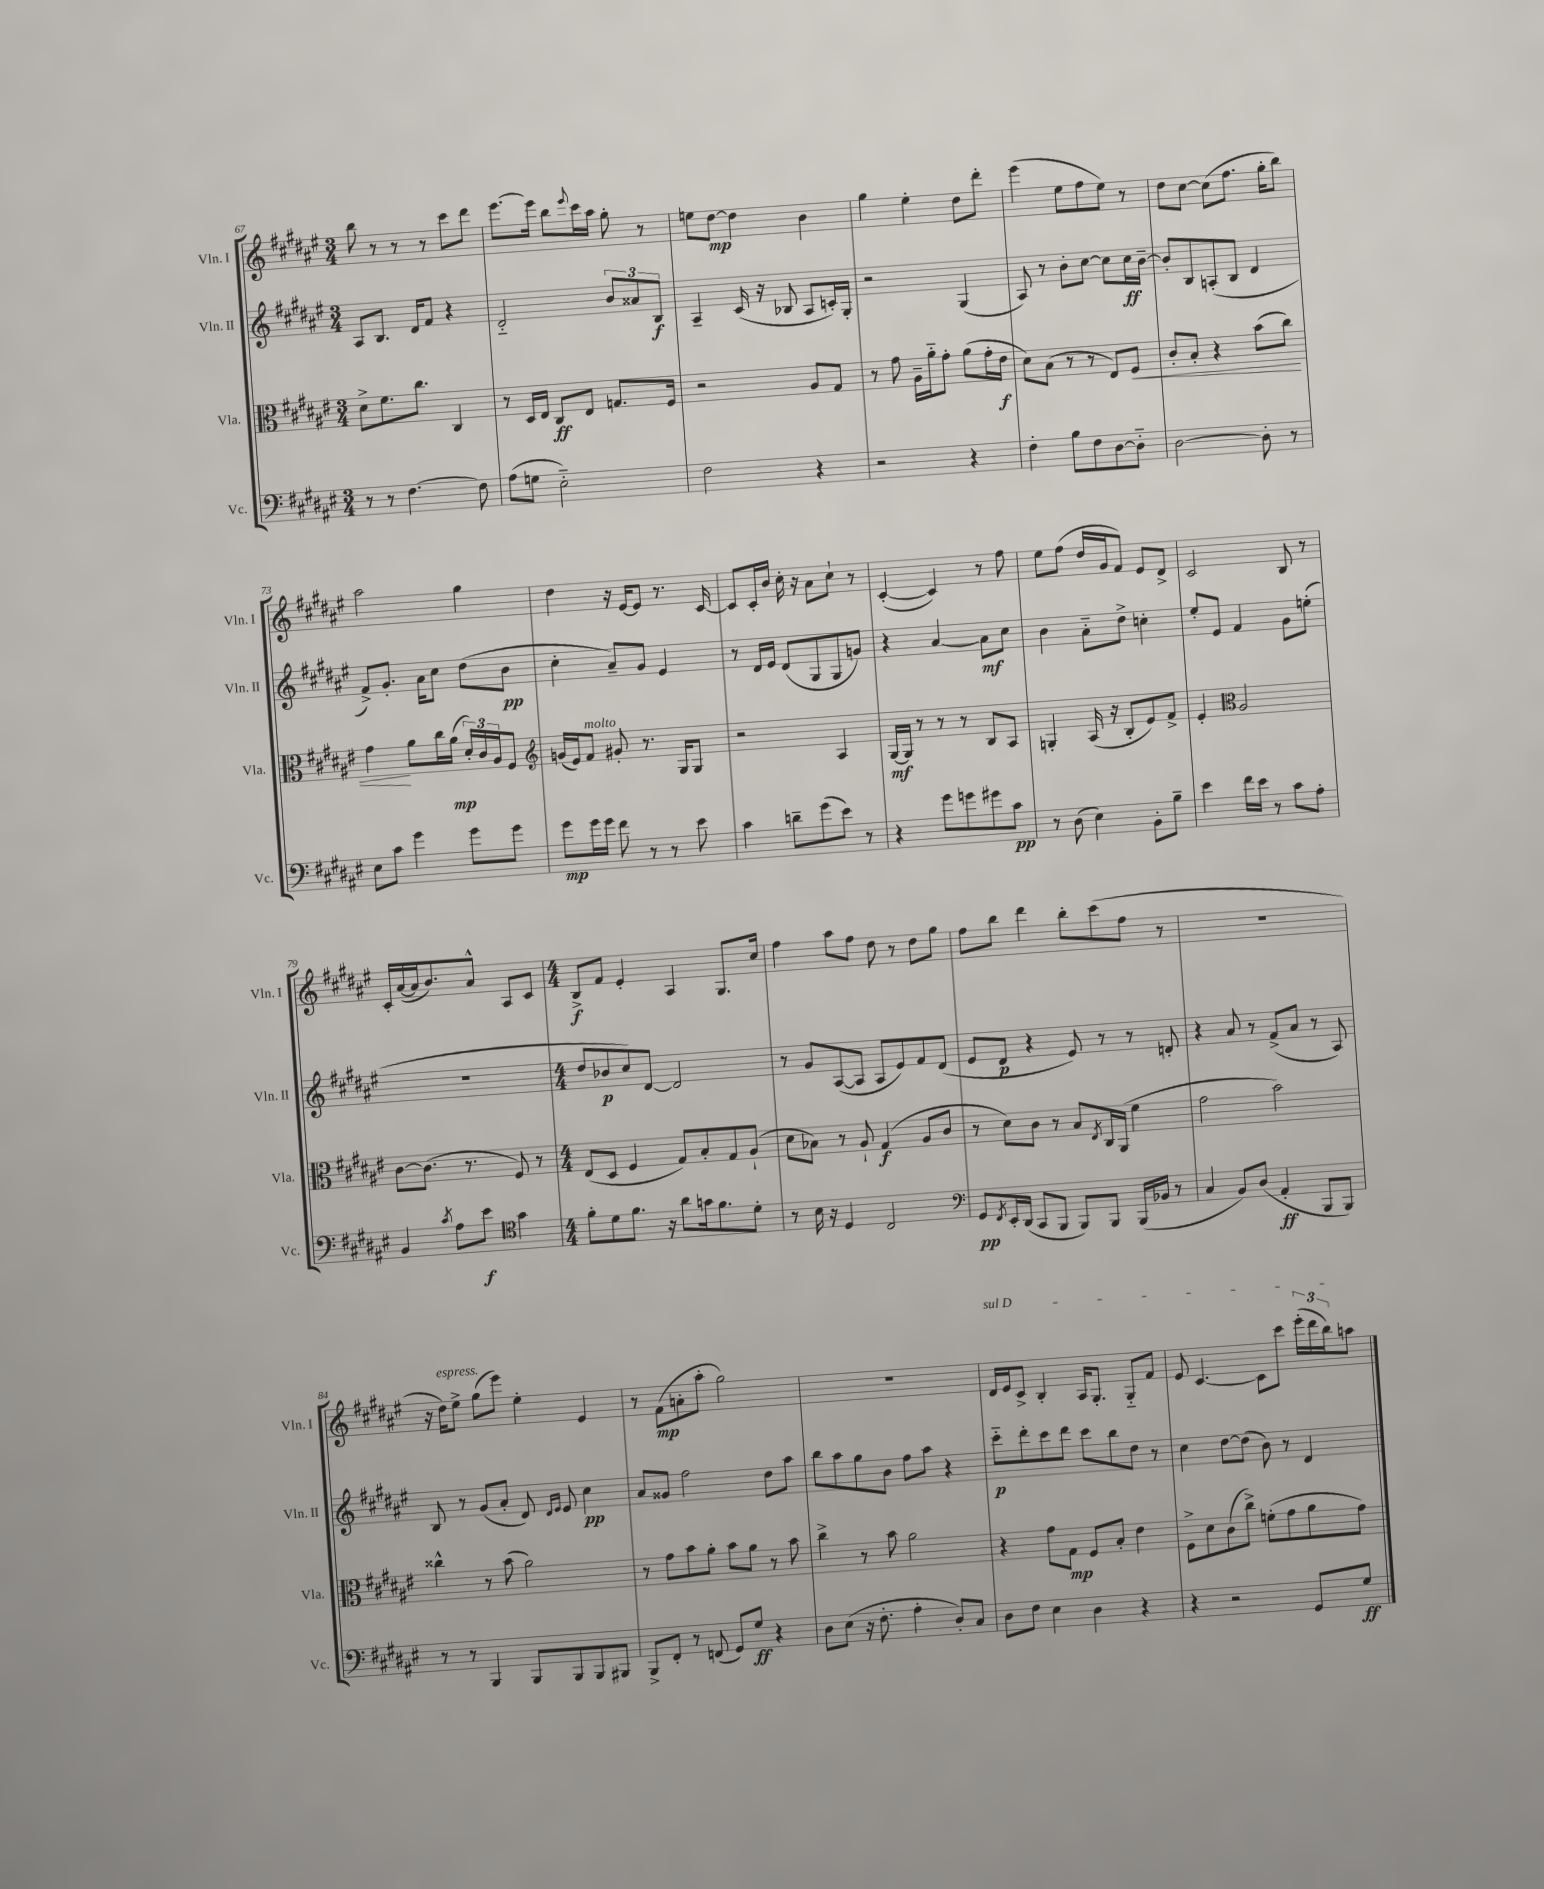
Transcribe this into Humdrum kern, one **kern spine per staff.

**kern	**kern	**kern	**kern
*staff4	*staff3	*staff2	*staff1
*clefF4	*clefC3	*clefG2	*clefG2
*k[f#c#g#d#a#e#]	*k[f#c#g#d#a#e#]	*k[f#c#g#d#a#e#]	*k[f#c#g#d#a#e#]
*M3/4	*M3/4	*M3/4	*M3/4
8r	8d#^\L	8A#/L	8bb\
8r	8.f#\	8.B/J	8r
[4.F#\	.	.	8r
.	8.cc#\J	16d#/LK	.
.	.	8f#/J	8r
.	4C#/	4r	8ccc#\L
8F#\]	.	.	8ddd#\J
=	=	=	=
(8A#\L	8r	2d#'~/	[8.eee#\L
8G\J	16D#/LL	.	.
.	16E#/JJ	.	16eee#\]Jk
2E#'~\)	8C#/L	.	8bb\L
.	.	.	8qqeee#/
.	8E#/J	.	16ccc#\L
.	.	.	16aa#\JJ
.	8.G/L	12b/L	8gg#'\
.	.	12a##/	.
.	.	.	8r
.	.	12B/J	.
.	16F#/Jk	.	.
=	=	=	=
2F#\	2r	4A#~/	8ee\L
.	.	.	[8dd#\J
.	.	(16c#/	4dd#\]
.	.	16r	.
.	.	8B-/	.
4r	8A#/L	8A#/L	4b\
.	8G#/J	16c'/L)	.
.	.	16G#'/JJ	.
=	=	=	=
2r	8r	2r	4gg#\
.	8g#\	.	.
.	16A#~\LL	.	4ee#'\
.	16a#'~\J	.	.
.	8g#'\J	.	.
4r	(8a#\L	(4G#/	8dd#\L
.	16g#'\L	.	8ddd#'\J
.	16e#\JJ	.	.
=	=	=	=
4F#'\	8d#\L)	8A#/)	(4eee#\
.	(8B\J	8r	.
8B\L	8r	8b'\L	8ee#\L
8F#\	8r	[8cc#\J	8ff#\
[8D#\	8E#/L)	8cc#\]L	8ee#\J)
8D#'~\]J	8F#/J	16cc#\L	8r
.	.	[16b~\JJ	.
=	=	=	=
[2D#\	8c#'/L	8b'/]L	8dd#\L
.	8B'/J	8B/	[8cc#\J
.	4r	(8A'/	(8cc#\]L
.	.	8B/J	8.ff#\J
8D#'\]	(8b\L	4d#/	.
.	.	.	16gg#'\LK
8r	8cc#\J)	.	8bb\J)
=	=	=	=
8E#\L	4g#\	8f#^/L)	2aa#\
8c#\J	.	8.g#'/J	.
4g#\	8a#\L	.	.
.	.	16a#\LK	.
.	16cc#\L	8cc#\J	.
.	(16a#\JJ	.	.
8g#\L	24d#'/LL)	(8dd#\L	4gg#\
.	24c#/	.	.
.	24A#/J	.	.
8g#\J	8F#/J	8b\J	.
=	=	=	=
*	*clefG2	*	*
8g#\L	(16g/LL	4cc#'\	4dd#\
.	16e#/J)	.	.
16g#\L	8f#/J	.	.
16g#\JJ	.	.	.
8f#\	8g#'/	8a#~/L)	16r
.	.	.	[16e#/LK
8r	8.r	8g#/J	8e#/]J
8r	.	4e#/	8.r
.	16G#/LK	.	.
8e#\	8G#/J	.	.
.	.	.	[16c#/
=	=	=	=
4c#\	2r	8r	8c#/]L
.	.	16d#/LL	16c#'/L
.	.	16e#/JJ	16b/JJ
8d~\L	.	(8d#/L	16cc#'\
.	.	.	16r
(8g#\	.	8G#/	8a#\L
8e#\J)	4A#/	8G#/	8cc#`\J
8r	.	8g/J)	8r
=	=	=	=
4r	[16G#/LL	4r	([4c#'/
.	16G#/]JJ	.	.
.	8r	.	.
8g#\L	8r	[4a#/	4c#/])
8g\	8r	.	.
8g#\	8B/L	8a#\]L	8r
8c#\J	8A#/J	8cc#\J	8ff#\
=	=	=	=
8r	4G'/	4b\	8ee#\L
(8D#\	.	.	(8ff#\J
4E#\)	(16A#/	8a#'~\L	16dd#/LL
.	16r	.	16g#/J
.	8B'/L	8dd#^\J	8f#/J)
8BB'\L	8e#/)	4cc'\	8e#/L
8B~\J	8f#^/J	.	8d#^/J
=	=	=	=
4e#\	4e#'/	8ee#'/L	2c#/
.	.	8e#/J	.
*	*clefC3	*	*
16f#\LL	2A#/	4f#/	.
16e#\JJ	.	.	.
8r	.	.	.
8c#\L	.	8g#\L	8B/
8A#'\J	.	(8ee'\J	8r
=	=	=	=
4BB/	[8c#\L	2.r	16c#'/LL
.	.	.	([16a#/
.	(8.c#\]J	.	16a#/]J
.	.	.	8.b/)
8qc#/	.	.	.
8A#\L	.	.	.
.	8.r	.	.
8e#\J	.	.	8a#^^/J
*clefC4	*	*	*
4g#\	8F#/)	.	8A#/L
.	8r	.	8c#/J
=	=	=	=
*M4/4	*M4/4	*M4/4	*M4/4
8f#'\L	(8E#/L	8dd#/L	8B^/L
8d#\	8D#/J	8b-/	8f#/J
8.f#\J	4F#/	8cc#/)	4e#'/
.	.	[8d#/J	.
16r	.	.	.
8a#\L	8G#/L)	2d#/]	4A#/
16g\k	8B'/	.	.
8.f#\	.	.	.
.	8G#/	.	8.G#/L
8d#'\J	(8A#`/J	.	.
.	.	.	16cc#/Jk
=	=	=	=
8r	8d#\L	8r	4ff#\
16B\	8B-\J)	8g#/L	.
16r	.	.	.
4D#/	8r	([8A#/	8aa#\L
.	8A#`/	8A#/]J	8ff#\J
2C#/	(4G#/	8A#/L	8dd#\
.	.	8e#/)	8r
.	8A#/L	8f#/	8dd#\L
.	8c#/J	(8d#/J	8gg#\J
=	=	=	=
*clefF4	*	*	*
8GG#/L	8r	8e#/L	8ff#\L
8qFF#/	.	.	.
16EE#'/L	8d#\L)	8d#/J	8bb\J
(16DD#/JJ	.	.	.
8CC#/L	8c#\J	4r	4ddd#\
8BBB/J	8r	.	.
8BBB/L)	8B/L	8e#/)	8bb'\L
.	8qE#/	.	.
8BBB/J	16C#/L	8r	(8ccc#\
.	(16AA#/JJ	.	.
(16BBB/LL	4f#\	8r	8ff#\J
16BB-/JJ	.	.	.
8r	.	8d'/	8r
=	=	=	=
4C#/	2g#\	4r	1r
8BB/L)	.	8a#/	.
(8D#/J	.	8r	.
4AA#'/	2b\)	(8f#^/L	.
.	.	8a#/J	.
8BBB/L	.	8r	.
8BBB/J)	.	8A#/)	.
=	=	=	=
8r	4cc##^^\	8B/	16r
.	.	.	16dd#\LK)
8r	.	8r	8ee#^\J
4BBB/	8r	(8g#/L	(8gg#\L
.	(8b\	8a#'/J	8eee#\J)
8BBB/L	2a#\)	8d#/)	4ee#'\
.	.	16qqd#/LL	.
.	.	16qqe#/JJ	.
8BBB/	.	8e#/	.
8BBB/	.	4cc#\	4e#/
8BBB#/J	.	.	.
=	=	=	=
8BBB^/L	8r	8a#/L	8r
8FF#'/J	8g#\L	8g##/J	(8f#\L
8r	8b\	2ff#\	8a'\
(8FF/	8a#'\J	.	8aa#'\J
8GG#/L)	8b\L	.	2gg#\)
8G#/J	8a#\J	.	.
4r	8r	8dd#\L	.
.	8b\	8aa#\J	.
=	=	=	=
8D#\L	4cc#^\	8bb\L	1r
(8E#\J	.	8aa#\	.
16r	8r	8gg#\	.
8.F#'\	.	.	.
.	8b\	8b\J	.
4A#'\	2a#\	8ff#\L	.
.	.	8aa#\J	.
8D#'/L)	.	4r	.
8C#/J	.	.	.
=	=	=	=
8D#\L	4r	8ccc#'~\L	16d#/LL
.	.	.	16e#/J
8F#\J	.	8ddd#'\	8c#^/J
4E#\	8g#\L	8ccc#\	4B'/
.	8G#\J	8ddd#\J	.
4D#\	8F#/L	8ccc#\L	16A#/LK
.	.	.	8.G#'/J
.	8B'/J	8bb\	.
4r	4e#\	8dd#\J	8G#'~/L
.	.	8r	8f#/J
=	=	=	=
4r	8F#^\L	4cc#\	8e#/
.	8d#\	.	[4.c#/
2r	(8c#\	[8dd#\L	.
.	8cc#^\J)	(8dd#\]J	.
.	(8f'\L	8b\)	8c#\]L
.	8g#\	8r	8ccc#\J
8GG#/L	8a#\	4d#/	(24eee#'\LL
.	.	.	24ddd#\
.	.	.	24bb\J)
8G#/J	8g#\J)	.	8aa\J
==	==	==	==
*-	*-	*-	*-
